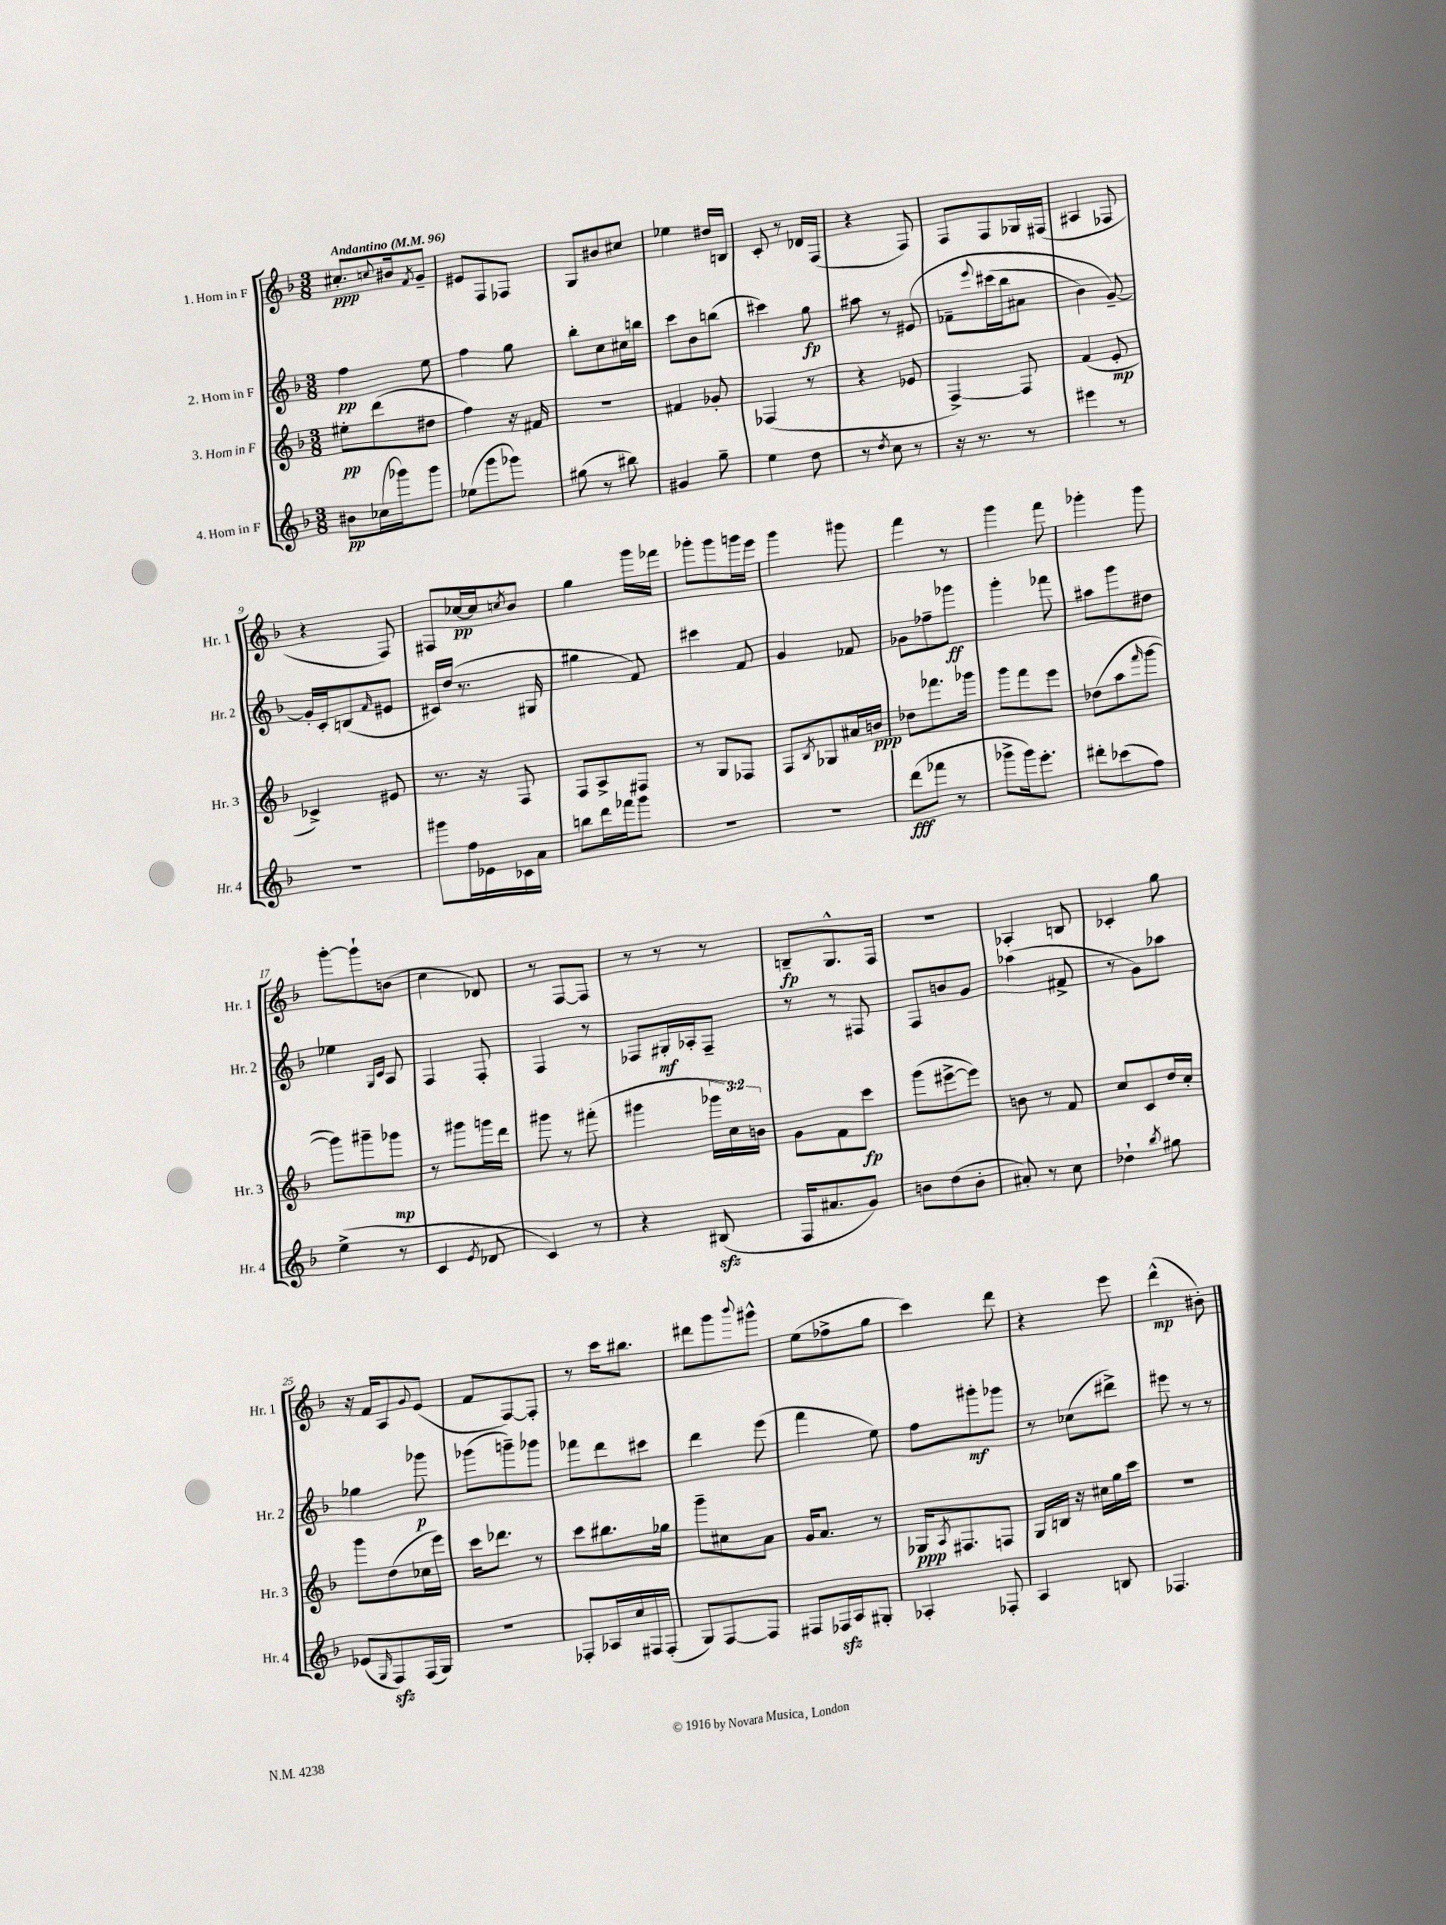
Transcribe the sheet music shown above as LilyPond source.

<<
\new StaffGroup <<
\new Staff = "s0" \with { instrumentName = "1. Horn in F" shortInstrumentName = "Hr. 1" } {
    \clef treble \key f \major \numericTimeSignature \time 3/8 \tempo "Andantino" 4 = 96
    cis''8.-.\ppp \appoggiatura { c''8 } bis'16 \acciaccatura { f'8 } g'8-- |
    eis'8 f8 fes8 |
    g8 bis'8 cis''8 |
    ees''4 dis''16 b16 |
    c'8-. r8 des'16 f16( |
    r4 f8) |
    f8 f8 ges16 fis16( |
    ais4 fes8 |
    r4 f8) |
    fis8 ces''16~\pp ces''16 \acciaccatura { c''8 } bes'8 |
    g''4 g'''16 fes'''16 |
    ges'''8-. ges'''8 g'''16 e'''16 |
    g'''4 gis'''8 |
    f'''4 r8 |
    g'''4 f'''8 |
    ges'''4-. ges'''8 |
    g'''8~-. g'''8-! b'8( |
    c''4 des'8) |
    r8 f8~ f8 |
    r8 r8 r8 |
    b8--\fp g8.-^ f16 |
    R4. |
    aes4-. b8 |
    ces'4-. g''8 |
    r16 f'16 a8 \appoggiatura { g'8 } e'8( |
    f'8 f8~) f8-. |
    r8 c'''16 bis''8. |
    dis'''8 g'''8 \appoggiatura { bes'''8 } gis'''8-^ |
    e''8( fes''8-> g''8 |
    c'''4) d'''8 |
    r4 e'''8 |
    d'''4-^\mp( bis'8-.) \bar "|." |
}
\new Staff = "s1" \with { instrumentName = "2. Horn in F" shortInstrumentName = "Hr. 2" } {
    \clef treble \key f \major \numericTimeSignature \time 3/8
    f''4\pp e''8 |
    f''4 g''8 |
    bes''8-. c''8 cis''16 b''16 |
    c'''8 bes'8 b''8( |
    cis'''4) g''8\fp |
    ais''8 r8 eis'8\( |
    fes'8-- \appoggiatura { e'''8 } cis'''16( bes''16 ais'8 |
    bes'4) g'8~--\) |
    g'16-. c'16-. b8( \grace { f'16 } eis'8 |
    cis'16) d''16( r8. gis16 |
    gis''4 f'8) |
    cis'''4 f'8 |
    g'4 fes'8 |
    ges'8 fes''8-- ges'''8\ff |
    g'''4-. fes'''8 |
    ais''8 g'''8 dis''8 |
    ees''4 \grace { g16 c'16 } a8 |
    f4 f8-. |
    f4 r8 |
    fes8 gis16-.\mf aes16-. fes8-- |
    r8 r8 fis8 |
    f8 b'8 g'8 |
    aes''4( fis'8-> |
    r8 g'8) aes''8 |
    ges''4 ges'''8\p |
    ges'''8( g'''8--) ges'''8 |
    fes'''8 d'''8 cis'''8 |
    d'''4 e'''8( |
    f'''4 e''8) |
    f''8 gis'''8-.\mf ges'''8 |
    r8 ces''8( dis'''8->) |
    eis'''8 r8 r8 \bar "|." |
}
\new Staff = "s2" \with { instrumentName = "3. Horn in F" shortInstrumentName = "Hr. 3" } {
    \clef treble \key f \major \numericTimeSignature \time 3/8 \override Staff.TupletNumber.text = #tuplet-number::calc-fraction-text
    eis''8-.\pp d'''8( dis''8 |
    f''4) r16 fis'16 |
    R4. |
    fis'4 ges'8-. |
    fes4( r8 |
    r4 ees'8 |
    f4~->) f8 |
    f'4( e'8-.\mp |
    ces'4->) eis'8 |
    r8. r16 f8 |
    f8 a8-> fis8 |
    r8 g8 fes8 |
    f8 \acciaccatura { bes8 } ges8 ais'16 b'16\ppp |
    des''8 fes'''8. ges'''16 |
    g'''8 f'''8 e'''8 |
    des''8( a''8 \grace { f'''16 } g'''8~ |
    g'''8) gis'''8-- ges'''8\mp |
    r8 gis'''8 g'''16 d'''16 |
    gis'''8 r8 fis'''8-.( |
    gis'''4 \tuplet 3/2 { ges'''16 c''16) b'16 } |
    g'8 f'8 c'''8\fp |
    g'''8( eis'''8~-> eis'''8) |
    b'8 r8 f'8 |
    c''8 c'8 d''16 c''16-. |
    g'''8 d''8( ces''16 e'''16) |
    c'''16 des'''8. r8 |
    c'''8 bis''8. ges''16 |
    g'''8-- cis''8 a'8 |
    g'16 a'8. r8 |
    ges16\ppp \acciaccatura { a8 } fis8. f8 |
    g16 b16 r16 cis''16 g''16 c'''16 |
    R4. \bar "|." |
}
\new Staff = "s3" \with { instrumentName = "4. Horn in F" shortInstrumentName = "Hr. 4" } {
    \clef treble \key f \major \numericTimeSignature \time 3/8
    bis'8\pp ces''16( ges'''16) ges'''8 |
    ees''8( g'''8 ges'''8) |
    gis''8( r8 bis''8) |
    gis'4 g''8-- |
    e''4 d''8 |
    r8 \acciaccatura { d''8 } c''8 r8 |
    r16 r8. r8 |
    eis'''4 r8 |
    R4. |
    gis'''8 f''16 ees'16 ces'16 a'16 |
    b''8 d'''16 fes'''16 g'''8 |
    R4. |
    R4. |
    d'''8\fff( fes'''8 r8 |
    ges'''8-> ges'''16) e'''8.-. |
    dis'''8-. ces'''8( f''8) |
    e''4->( r8 |
    c'4 \acciaccatura { e'8 } des'8 |
    c'4) r8 |
    r4 bis8\sfz( |
    f16 ais'8. g'8) |
    b'8 d''8( b'8-. |
    ais'8-.) r8 c''8 |
    des''4-! \acciaccatura { bes''8 } gis''8 |
    ees'8( \grace { g16 } f8\sfz) f16( g16) |
    R4. |
    fes8-. aes16 c''16 fis16 fis16-.( |
    g8) f8~ f8 |
    fis8 fes16\sfz a16 gis8-. |
    aes4-. fes8-. |
    a4 b8 |
    fes4. \bar "|." |
}
>>
>>
